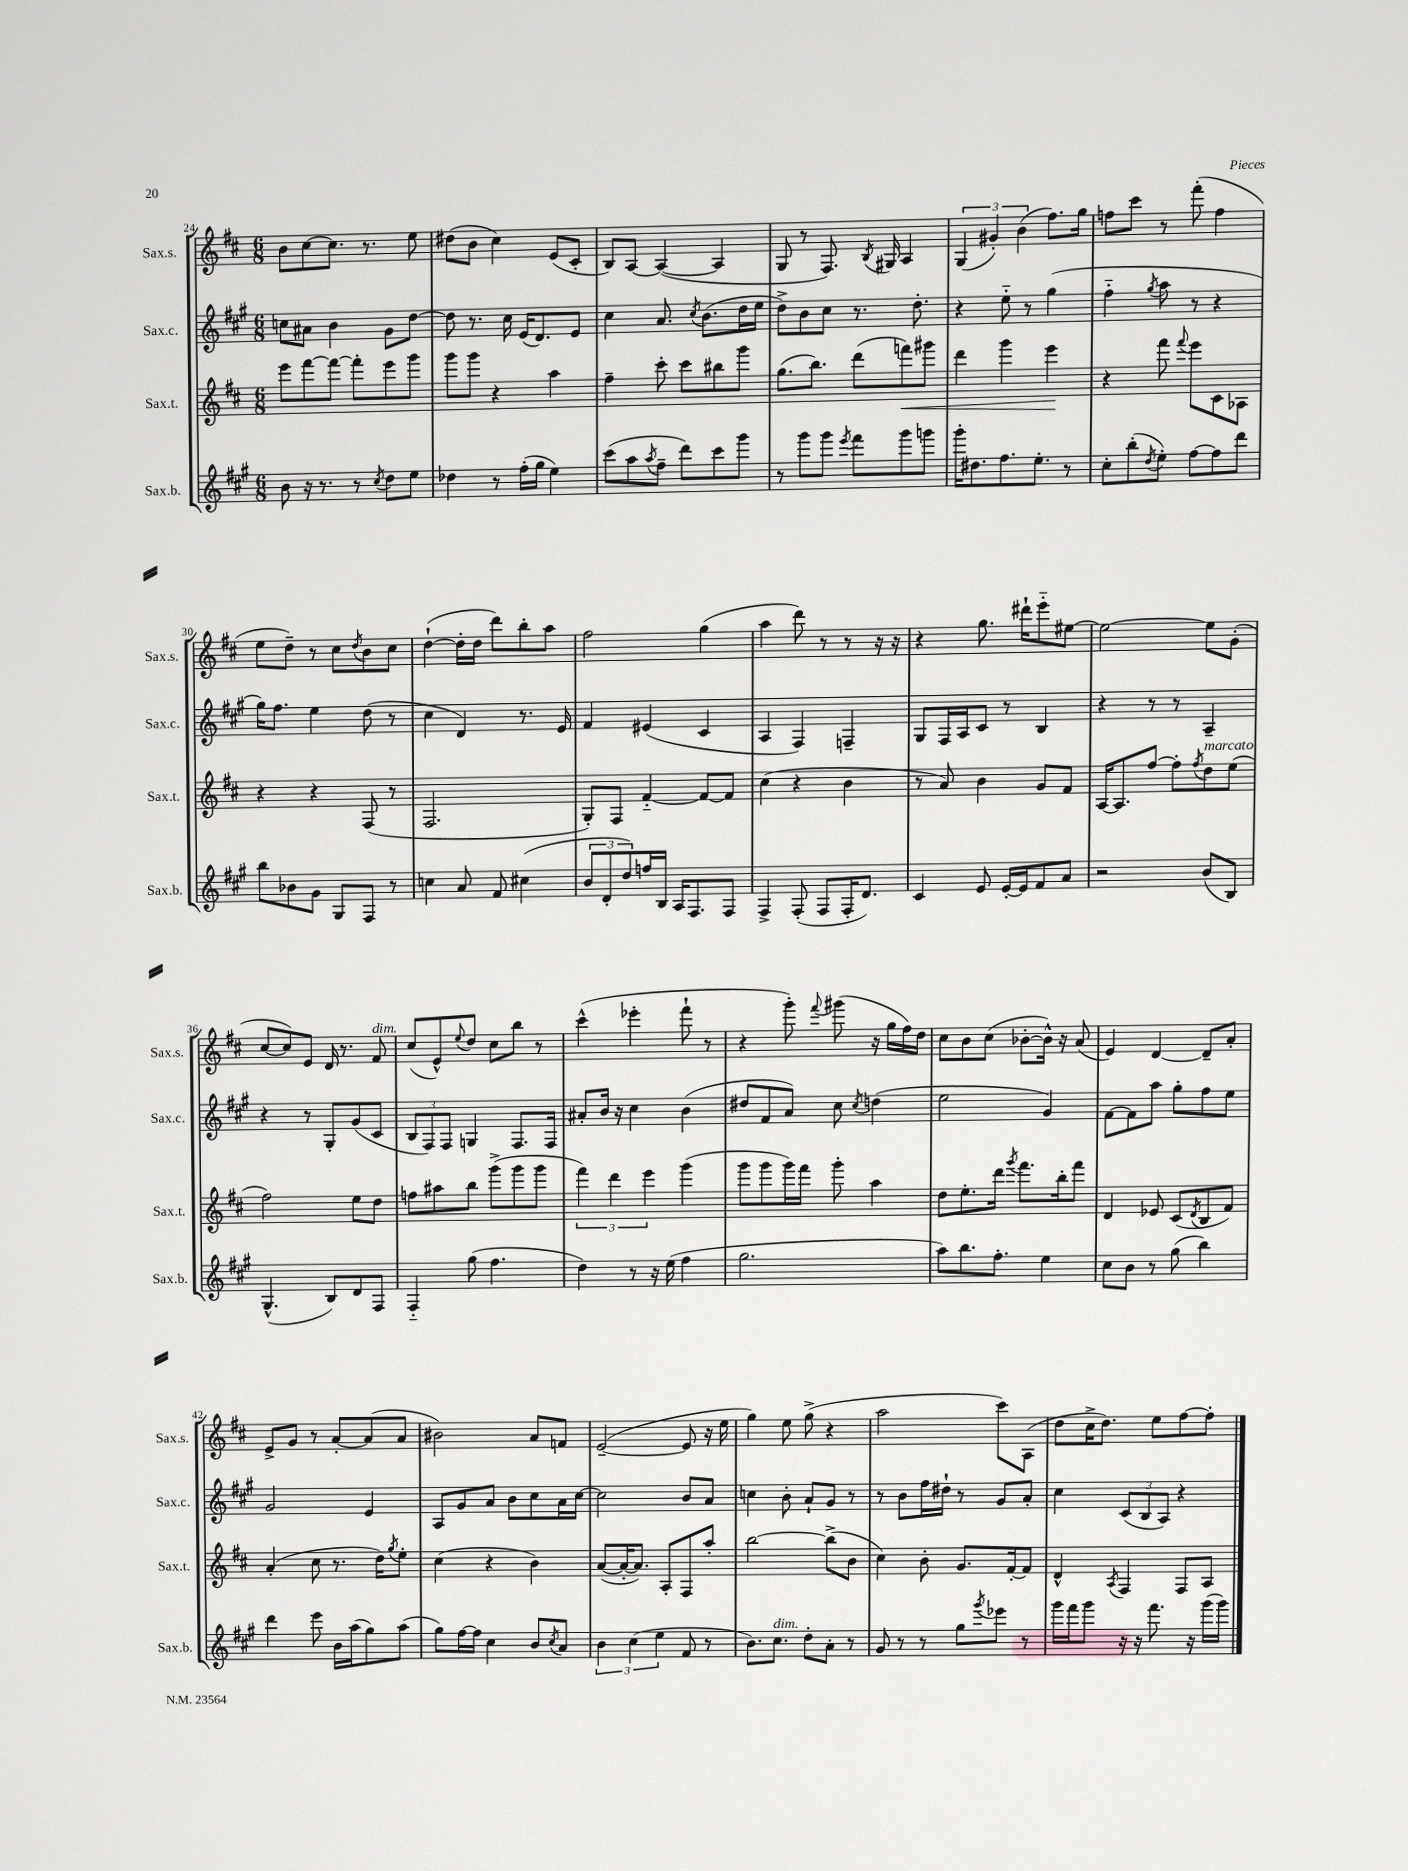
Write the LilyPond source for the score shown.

<<
\new StaffGroup <<
\new Staff = "s0" \with { instrumentName = "Sax.s." shortInstrumentName = "Sax.s." } {
    \clef treble \key d \major \numericTimeSignature \time 6/8
    b'8 cis''8~ cis''8. r8. e''8 |
    dis''8( b'8 cis''4) e'8( cis'8-. |
    b8) a8~ a4~( a4 |
    g8 r8 fis8.) \acciaccatura { b8 } gis16 a4 |
    \tuplet 3/2 { g4( gis'4-.) b'4( } fis''8.) g''16 |
    f''8 cis'''8 r8 fis'''8-.( f''4 |
    e''8 d''8--) r8 cis''8 \acciaccatura { d''8 } b'8 cis''8 |
    d''4~-!( d''16-. d''16 d'''8) b''8-. a''8 |
    fis''2 g''4( |
    a''4 d'''8) r8 r8 r16 r16 |
    r4 g''8. dis'''16-! e'''8-_ eis''8~ |
    eis''2~ eis''8 g'8-.( |
    cis''8~ cis''8) e'8 d'16 r8. fis'8^\markup { \italic "dim." } |
    cis''8( e'8-^) \appoggiatura { e''8 } d''8 cis''8 b''8 r8 |
    cis'''4-^( ees'''4-. fis'''8-! r8 |
    r4 g'''8-.) \appoggiatura { fis'''8 } gis'''8( r16 g''16 fis''16) d''16 |
    cis''8 b'8 cis''8( bes'8~-. bes'16-^) r16 a'8( |
    e'4) d'4~ d'8-- a'8-. |
    e'8-> g'8 r8 a'8~-. a'8( a'8 |
    bis'2) a'8 f'8 |
    e'2~--( e'8 r16 e''16 |
    g''4) e''8 g''8->( r4 |
    a''2 cis'''8) a8( |
    d''8 cis''16-> d''8.) e''8 fis''8~ fis''8-. \bar "|." |
}
\new Staff = "s1" \with { instrumentName = "Sax.c." shortInstrumentName = "Sax.c." } {
    \clef treble \key a \major \numericTimeSignature \time 6/8
    c''8 ais'8 b'4 gis'8 d''8~ |
    d''8 r8. cis''16 e'16( d'8.) e'8 |
    cis''4 a'8. \acciaccatura { cis''8 } b'8.( d''16 e''16 |
    d''8->) b'8 cis''8 r8. d''8.-. |
    r4 e''8-_ r8 gis''4( |
    fis''4-_ \acciaccatura { gis''8 } a''8 r8 r4 |
    gis''16) fis''8. e''4 d''8( r8 |
    cis''4 d'4) r8. e'16 |
    fis'4 eis'4( cis'4 |
    a4 fis4) f4-- |
    gis8 fis16 a16 cis'8 r8 b4 |
    r4 r8 r8 a4-- |
    r4 r8 gis8-. gis'8( cis'8 |
    \tuplet 3/2 { b8 fis8) fis8 } g4 fis8. fis16 |
    ais'8-. b'16 r16 cis''4 b'4( |
    dis''8 fis'8 a'8) cis''8 \acciaccatura { cis''8 } d''4( |
    e''2 gis'4) |
    fis'8~ fis'8 a''8 gis''8-. fis''8 e''8 |
    gis'2 e'4 |
    a8 gis'8 a'8 b'8 cis''8 a'16 cis''16~ |
    cis''2 b'8 a'8 |
    c''4 b'8-. a'8-! gis'8 r8 |
    r8 b'8 fis''16 dis''16-! r8 gis'8 a'8-. |
    cis''4 \tuplet 3/2 { cis'8( b8 a8) } r4 \bar "|." |
}
\new Staff = "s2" \with { instrumentName = "Sax.t." shortInstrumentName = "Sax.t." } {
    \clef treble \key d \major \numericTimeSignature \time 6/8
    e'''8 fis'''8~ fis'''8~ fis'''8-. e'''8 g'''8 |
    g'''8 g'''8 r4 a''4 |
    fis''4-- cis'''8-. cis'''8 bis''8 g'''8 |
    g''8.( b''8.) d'''8( f'''8\<) gis'''8 |
    d'''4 g'''4 e'''4\! |
    r4 fis'''8 \appoggiatura { fis'''8 } e'''8 cis'8 aes8 |
    r4 r4 fis8( r8 |
    fis2. |
    g8-.) fis8 fis'4~-_ fis'8~ fis'8 |
    cis''4( r4 b'4 |
    r8 a'8) b'4 g'8 fis'8 |
    a16~ a8. fis''8~ fis''8-. \acciaccatura { fis''8 } d''8^\markup { \italic "marcato" } e''8( |
    fis''2) e''8 d''8 |
    f''8 ais''8 b''8 g'''8->( g'''8 g'''8 |
    \tuplet 3/2 { fis'''4) d'''4 e'''4 } g'''4( |
    g'''8 g'''8 g'''16) fis'''16 g'''8-. a''4 |
    d''8 e''8.-. d'''16 \acciaccatura { g'''8 } fis'''8. b''16-. fis'''8 |
    d'4 ees'8 cis'8( \acciaccatura { d'8 } b8 fis'8) |
    a'4-.( cis''8 r8. d''16) \acciaccatura { g''8 } e''8-. |
    cis''4( r4 b'4) |
    a'8~( a'16~-. a'8.) a8-. fis8 a''8-. |
    b''2~ b''8->( b'8 |
    cis''4) b'8-. g'8. fis'16~-. fis'8 |
    d'4-^ \acciaccatura { a8 } fis4 fis8 a8 \bar "|." |
}
\new Staff = "s3" \with { instrumentName = "Sax.b." shortInstrumentName = "Sax.b." } {
    \clef treble \key a \major \numericTimeSignature \time 6/8
    b'8 r16 r8. r8 \acciaccatura { cis''8 } d''8 e''8 |
    des''4 r8 fis''16-.( gis''16 e''4) |
    cis'''8( a''8 \acciaccatura { a''8 } fis''8-- d'''8) cis'''8 gis'''8 |
    r8 gis'''8 gis'''8 \acciaccatura { e'''8 } fis'''8 gis'''8 g'''8 |
    gis'''16-. dis''8. fis''8. e''8.-. r8 |
    cis''8-. b''8-.( \acciaccatura { d''8 } e''8-.) fis''8~ fis''8 d'''8 |
    b''8 bes'8 gis'8 gis8 fis8 r8 |
    c''4 a'8 fis'8 cis''4( |
    \tuplet 3/2 { b'8 d'8-. d''8) } f''16 b16 a16 fis8. fis8 |
    fis4-> fis8-.( fis8 fis16-. d'8.) |
    cis'4 e'8 e'16~-. e'16 fis'8 a'8 |
    r2 b'8( b8) |
    gis4.-^( b8) d'8 fis8 |
    fis4-_ gis''8( fis''4. |
    d''4) r8 r16 e''16( fis''4 |
    gis''2. |
    a''8) b''8. fis''8.-. e''4 |
    cis''8 b'8 r8 gis''8( b''4) |
    d'''4 e'''8 b'16 a''16( gis''8) a''8( |
    gis''8) fis''16~ fis''16 cis''4 b'8 \acciaccatura { cis''8 } a'8 |
    \tuplet 3/2 { b'4 cis''4( e''4 } fis'8 r8 |
    b'8.) cis''8.^\markup { \italic "dim." } d''8-. a'8-. r8 |
    gis'8 r8 r8 gis''8 \acciaccatura { gis'''8 } ees'''8 r8 |
    gis'''16 fis'''16 gis'''8 r16 r16 fis'''8. r16 gis'''16( gis'''16) \bar "|." |
}
>>
>>
\layout { \context { \Score currentBarNumber = #24 } }
